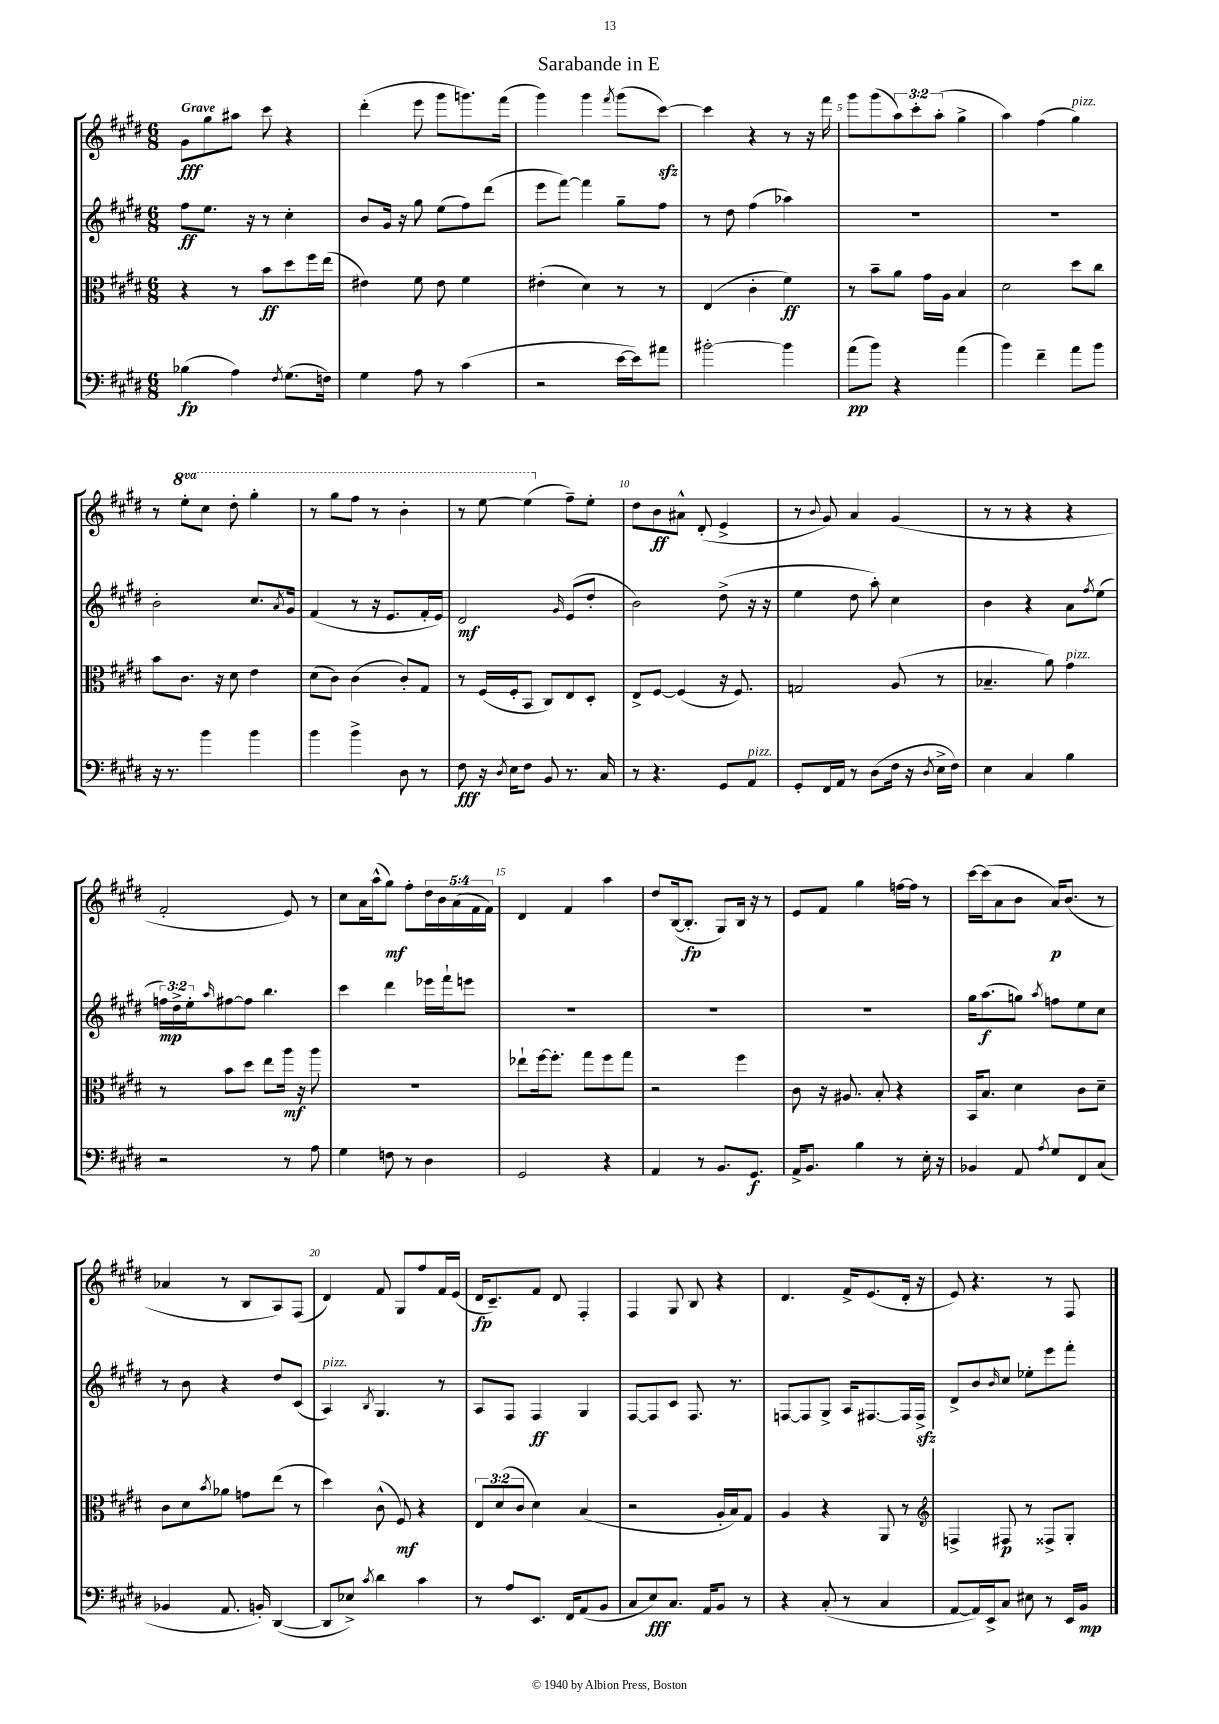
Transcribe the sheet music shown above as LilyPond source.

\header { title = "Sarabande in E" }
<<
\new StaffGroup <<
\new Staff = "s0" {
    \clef treble \key e \major \numericTimeSignature \time 6/8 \override Staff.TupletNumber.text = #tuplet-number::calc-fraction-text \set Staff.ottavationMarkups = #ottavation-simple-ordinals \tempo "Grave"
    gis'8\fff gis''8 ais''8 cis'''8 r4 |
    dis'''4-.( e'''8 gis'''8 g'''8.) fis'''16( |
    gis'''4) gis'''4 \acciaccatura { fis'''8 } gis'''8( cis'''8~\sfz) |
    cis'''4 r4 r8 r16 fis'''16 |
    gis'''8 gis'''8( \tuplet 3/2 { a''8) cis'''8-. a''8-.( } gis''4-> |
    a''4) fis''4( gis''4^\markup { \italic "pizz." }) |
    r8 \ottava #1 e'''8-. cis'''8 dis'''8-. gis'''4-. |
    r8 gis'''8 fis'''8 r8 b''4-. |
    r8 e'''8~ e'''4( \ottava #0 fis''8--) e''8-. |
    dis''8 b'8\ff ais'8-^ dis'8-.( e'4-> |
    r8 \appoggiatura { b'8 } gis'8) a'4 gis'4( |
    r8 r8 r4 r4 |
    fis'2-. e'8) r8 |
    cis''8 a'16 a''16-^( gis''8\mf) fis''8-. \tuplet 5/4 { dis''16 b'16 a'16( fis'16 fis'16) } |
    dis'4 fis'4 a''4 |
    dis''8 b16~( b8.-.\fp gis8) b16 r16 r8 |
    e'8 fis'8 gis''4 f''16~ f''16 r8 |
    cis'''16~ cis'''16( a'8 b'8 a'16\p) b'8.( r8 |
    aes'4 r8 b8 a8) fis8( |
    dis'4) fis'8 gis8 fis''8 fis'16 e'16( |
    dis'16\fp cis'8.--) fis'8 dis'8 fis4-. |
    fis4 gis8 b8 r4 |
    dis'4. fis'16-> e'8.( dis'16-. r16 |
    e'8) r4. r8 fis8 \bar "|." |
}
\new Staff = "s1" {
    \clef treble \key e \major \numericTimeSignature \time 6/8 \override Staff.TupletNumber.text = #tuplet-number::calc-fraction-text
    fis''8\ff e''8. r16 r8 cis''4-. |
    b'8 gis'16 r16 gis''8 e''8( fis''8) dis'''8( |
    e'''8 fis'''8~) fis'''4 gis''8-- fis''8 |
    r8 dis''8 fis''4( aes''4) |
    R2. |
    R2. |
    b'2-. cis''8. \acciaccatura { a'8 } gis'16 |
    fis'4( r8 r16 e'8. fis'16-. e'16) |
    dis'2\mf \grace { gis'16 } e'8( dis''8-. |
    b'2) dis''8->( r16 r16 |
    e''4 dis''8 a''8-.) cis''4 |
    b'4 r4 a'8 \acciaccatura { fis''8 } e''8( |
    \tuplet 3/2 { f''16\mp) dis''16-> e''16-. } \grace { a''16 } fis''8~ fis''8 b''4. |
    cis'''4 dis'''4 ees'''16 fis'''16-! e'''8 |
    R2. |
    R2. |
    R2. |
    gis''16 a''8.\f( g''8) \acciaccatura { a''8 } f''8 e''8 cis''8 |
    r8 b'8 r4 dis''8 cis'8( |
    a4^\markup { \italic "pizz." }) \acciaccatura { b8 } gis4. r8 |
    a8 fis8 fis4\ff gis4 |
    fis8~ fis8 cis'8 fis8. r8. |
    f8~ f8 gis8-> a16 fis8.~ fis16 fis16->\sfz |
    dis'8-> b'8 \grace { b'16 } cis''8 ees''8-. e'''8 fis'''8-. \bar "|." |
}
\new Staff = "s2" {
    \clef alto \key e \major \numericTimeSignature \time 6/8 \override Staff.TupletNumber.text = #tuplet-number::calc-fraction-text
    r4 r8 b'8\ff dis''8 fis''16 e''16( |
    eis'4) fis'8 eis'8 fis'4 |
    eis'4-.( dis'4) r8 r8 |
    e4( cis'4-. fis'4\ff) |
    r8 b'8-- a'8 gis'16 a16 b4 |
    dis'2 dis''8 cis''8 |
    b'8 cis'8. r16 dis'8 e'4 |
    dis'8( cis'8) cis'4( cis'8-.) gis8 |
    r8 fis16( fis16-. b,8 cis8) e8 dis8-. |
    e8-> fis8~ fis4( r16 fis8.) |
    g2 a8( r8 |
    bes4.-- a'8) gis'4^\markup { \italic "pizz." } |
    r8 b'8 dis''8 e''8 a''16\mf r16 a''8 |
    R2. |
    ees''8-! fis''16~ fis''8.-. gis''8 fis''8 gis''8 |
    r2 fis''4 |
    cis'8 r16 ais8. b8-. r4 |
    b,16 b8. dis'4 cis'8 dis'8-- |
    cis'8 dis'8 \acciaccatura { b'8 } aes'8 g'8 e''8( r8 |
    dis''4) cis'8-^( fis8\mf) r4 |
    \tuplet 3/2 { e8 dis'8( cis'8 } dis'4) b4( |
    r2 a16-. b16) gis8 |
    a4 r4 a,8 r8 |
    \clef treble f4-> fis8\p r8 fisis8-> gis8-. \bar "|." |
}
\new Staff = "s3" {
    \clef bass \key e \major \numericTimeSignature \time 6/8
    bes4\fp( a4) \acciaccatura { fis8 } gis8.( f16) |
    gis4 a8 r8 cis'4( |
    r2 e'16~ e'16) ais'8 |
    bis'2~-. bis'4 |
    a'8\pp( b'8) r4 a'4( |
    b'4) fis'4-- a'8 b'8 |
    r16 r8. b'4 b'4 |
    b'4 b'4-> dis8 r8 |
    fis8\fff r16 \acciaccatura { dis8 } e16 fis8 b,8 r8. cis16 |
    r8 r4. gis,8 a,8^\markup { \italic "pizz." } |
    gis,8-. fis,16 a,16 r8 dis8( fis16 r16 \acciaccatura { dis8 } e16-> fis16) |
    e4 cis4 b4 |
    r2 r8 a8 |
    gis4 f8 r8 dis4 |
    gis,2 r4 |
    a,4 r8 b,8. gis,8.\f |
    a,16-> b,8. b4 r8 e16-. r16 |
    bes,4 a,8 \acciaccatura { a8 } gis8 fis,8 cis8( |
    bes,4 a,8. b,16-.) dis,4~( |
    dis,8 ees8->) \acciaccatura { cis'8 } dis'4 cis'4 |
    r8 a8 e,8. fis,16 a,8( b,8 |
    cis8 e8\fff) cis8. a,16 b,8 r8 |
    r4 cis8-.( r8 cis4 |
    a,8~ a,16) e,16-> cis8 eis8 r8 e,16 b,16\mp \bar "|." |
}
>>
>>
\layout { \context { \Score \override BarNumber.break-visibility = ##(#f #t #t) barNumberVisibility = #(every-nth-bar-number-visible 5) } }
